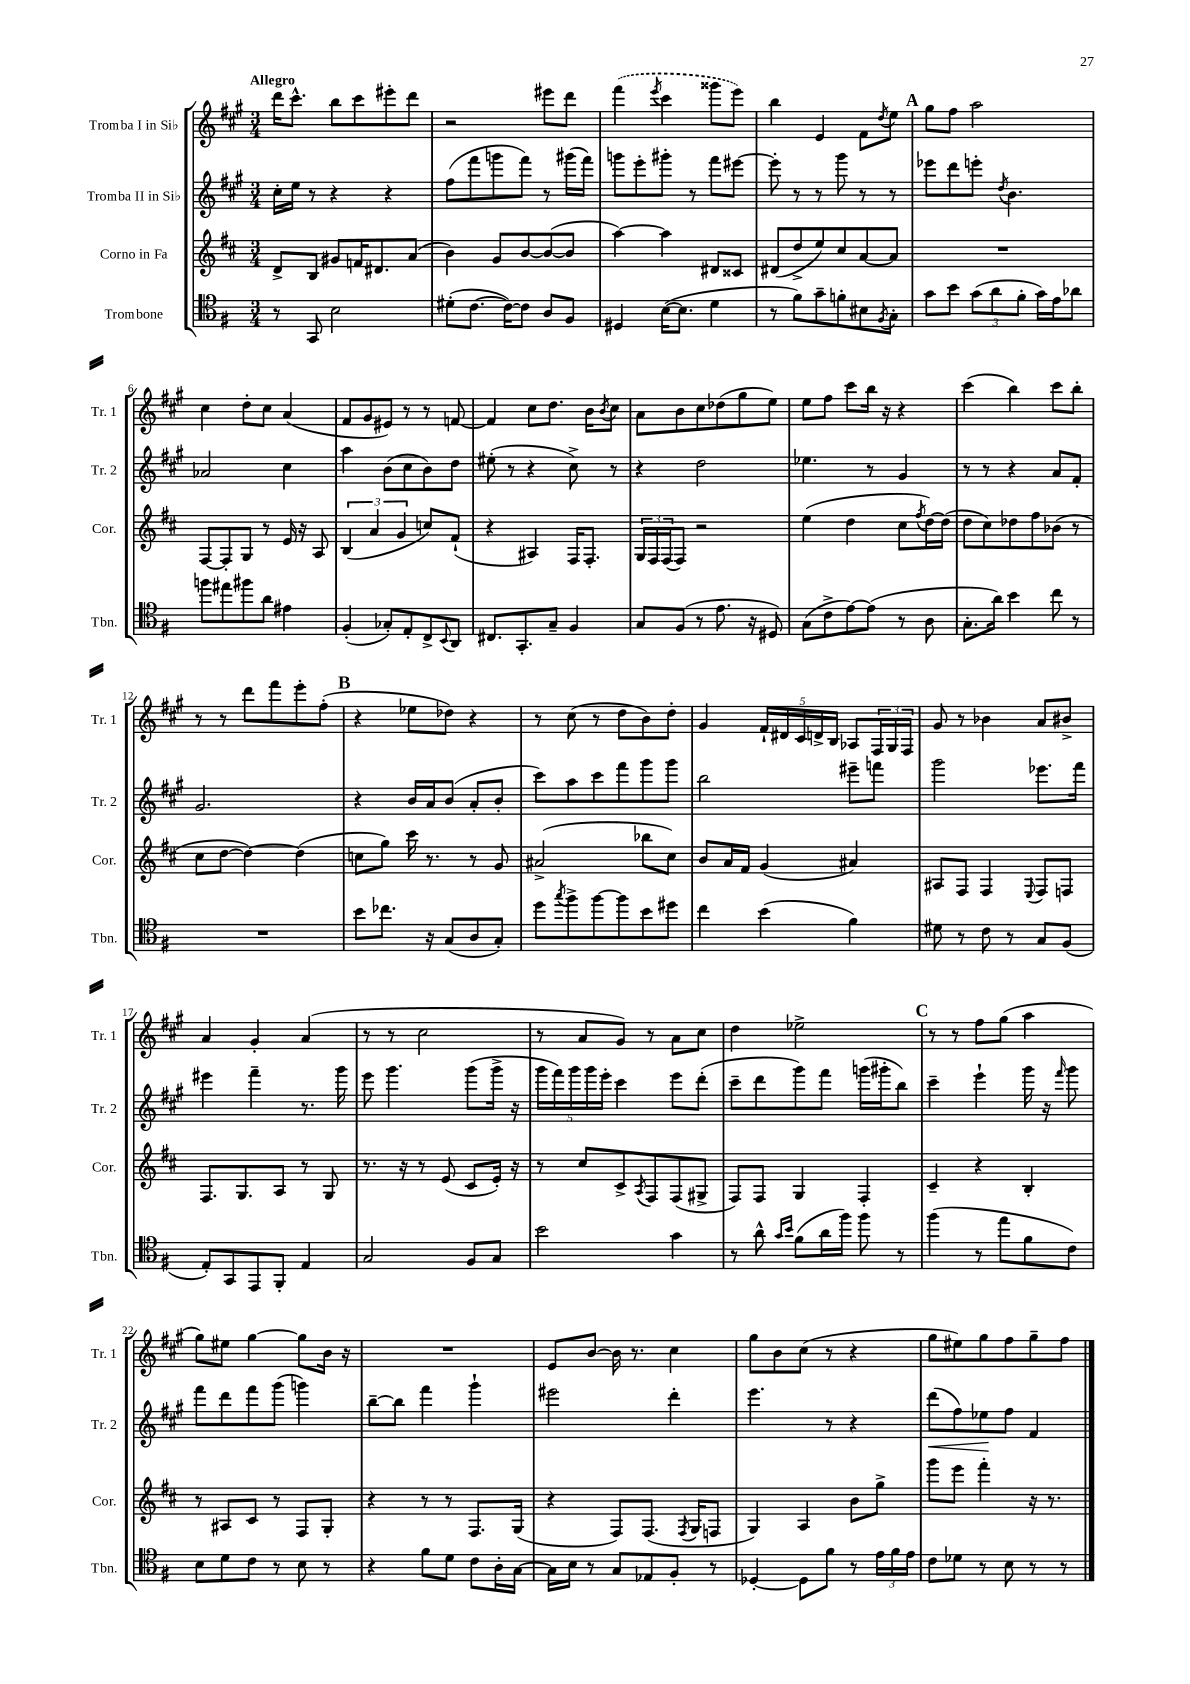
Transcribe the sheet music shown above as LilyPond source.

<<
\new StaffGroup <<
\new Staff = "s0" \with { instrumentName = "Tromba I in Sib" shortInstrumentName = "Tr. 1" } {
    \clef treble \key a \major \numericTimeSignature \time 3/4 \tempo "Allegro"
    d'''16 cis'''8.-^ b''8 cis'''8 eis'''8-. d'''8 |
    r2 eis'''8 d'''8 |
    \once \slurDashed fis'''4( \acciaccatura { e'''8 } cis'''4 gisis'''8 e'''8) |
    b''4 e'4 fis'8 \acciaccatura { d''8 } e''8 |
    \mark \markup { \bold "A" } gis''8 fis''8 a''2 |
    cis''4 d''8-. cis''8 a'4( |
    fis'8 gis'8 eis'8) r8 r8 f'8~ |
    f'4 cis''8 d''8. b'16 \acciaccatura { b'8 } cis''8 |
    a'8 b'8 cis''8 des''8( gis''8 e''8) |
    e''8 fis''8 cis'''8 b''16 r16 r4 |
    cis'''4( b''4) cis'''8 b''8-. |
    r8 r8 d'''8 fis'''8 e'''8-. fis''8-.( |
    \mark \markup { \bold "B" } r4 ees''8 des''8) r4 |
    r8 cis''8( r8 d''8 b'8) d''8-. |
    gis'4 \tuplet 5/4 { fis'16-! dis'16 cis'16 d'16-> b16 } aes8 \tuplet 3/2 { fis16 gis16 fis16 } |
    gis'8 r8 bes'4 a'8 bis'8-> |
    a'4 gis'4-. a'4( |
    r8 r8 cis''2 |
    r8 a'8 gis'8) r8 a'8 cis''8 |
    d''4 ees''2-> |
    \mark \markup { \bold "C" } r8 r8 fis''8 gis''8( a''4 |
    gis''8) eis''8 gis''4~ gis''8 b'16 r16 |
    R2. |
    e'8 b'8~ b'16 r8. cis''4 |
    gis''8 b'8 cis''8( r8 r4 |
    gis''8 eis''8) gis''8 fis''8 gis''8-- fis''8 \bar "|." |
}
\new Staff = "s1" \with { instrumentName = "Tromba II in Sib" shortInstrumentName = "Tr. 2" } {
    \clef treble \key a \major \numericTimeSignature \time 3/4
    cis''16-. e''16 r8 r4 r4 |
    fis''8( fis'''8 g'''8 fis'''8) r8 gis'''16( fis'''16) |
    g'''8 e'''8-. gis'''8-. r8 fis'''8 eis'''8~ |
    eis'''8-. r8 r8 gis'''8 r8 r8 |
    \mark \markup { \bold "A" } ees'''8 d'''8 e'''8-. \acciaccatura { d''8 } b'4. |
    aes'2 cis''4 |
    a''4 b'8( cis''8 b'8) d''8 |
    eis''8-.( r8 r4 cis''8->) r8 |
    r4 d''2 |
    ees''4. r8 gis'4 |
    r8 r8 r4 a'8 fis'8-. |
    gis'2. |
    \mark \markup { \bold "B" } r4 b'16 a'16 b'8( a'8-. b'8-. |
    cis'''8) a''8 cis'''8 fis'''8 gis'''8 gis'''8 |
    b''2 eis'''8-- f'''8 |
    gis'''2 ees'''8. fis'''16 |
    eis'''4 fis'''4-- r8. gis'''16 |
    e'''8 gis'''4. gis'''8( gis'''16-> r16 |
    \tuplet 5/4 { gis'''16 fis'''16) gis'''16 gis'''16 e'''16-. } cis'''4 e'''8 d'''8-.( |
    cis'''8-- d'''8 gis'''8) fis'''8 g'''16( gis'''16-. b''8) |
    \mark \markup { \bold "C" } cis'''4-- e'''4-! gis'''16 r16 \grace { fis'''16 } gis'''8 |
    fis'''8 d'''8 fis'''8 gis'''8( g'''4) |
    b''8~-- b''8 fis'''4 gis'''4-! |
    eis'''2 d'''4-. |
    e'''4. r8 r4 |
    d'''8\<( fis''8) ees''8\! fis''8 fis'4 \bar "|." |
}
\new Staff = "s2" \with { instrumentName = "Corno in Fa" shortInstrumentName = "Cor." } {
    \clef treble \key d \major \numericTimeSignature \time 3/4
    d'8-> b8 gis'8 f'16 dis'8. a'8( |
    b'4) g'8 b'8~ b'8~( b'8 |
    a''4~) a''4 dis'8 cisis'8 |
    dis'8( d''8-> e''8) cis''8 a'8~ a'8 |
    \mark \markup { \bold "A" } R2. |
    fis8~ fis8-. g8 r8 e'16 r16 a8 |
    \tuplet 3/2 { b4( a'4 g'4 } c''8) fis'8-!( |
    r4 ais4) fis16 fis8.-. |
    \tuplet 3/2 { g16 fis16 fis16( } fis8) r2 |
    e''4( d''4 cis''8 \acciaccatura { fis''8 } d''16~) d''16( |
    d''8 cis''8) des''8 fis''8 bes'8( r8 |
    cis''8 d''8~ d''4~) d''4( |
    \mark \markup { \bold "B" } c''8 g''8) cis'''16 r8. r8 g'8 |
    ais'2->( bes''8 cis''8) |
    b'8 a'16 fis'16 g'4( ais'4) |
    ais8 fis8 fis4 \appoggiatura { e8 } fis8 f8 |
    fis8. g8. a8 r8 g8 |
    r8. r16 r8 e'8( cis'8 e'16-.) r16 |
    r8 cis''8 cis'8-> \acciaccatura { a8 } fis8 fis8( gis8-> |
    fis8) fis8 g4 fis4-. |
    \mark \markup { \bold "C" } cis'4-- r4 b4-. |
    r8 ais8 cis'8 r8 fis8 g8-. |
    r4 r8 r8 fis8. g16( |
    r4 fis8) fis8.( \acciaccatura { fis8 } g16 f8 |
    g4) a4 b'8 g''8-> |
    g'''8 e'''8 fis'''4-. r16 r8. \bar "|." |
}
\new Staff = "s3" \with { instrumentName = "Trombone" shortInstrumentName = "Tbn." } {
    \clef tenor \key g \major \numericTimeSignature \time 3/4
    r8 g,8 b2 |
    dis'8-.( c'8.~ c'16~) c'8 a8 fis8 |
    dis4 b16~( b8. d'4 |
    r8 fis'8) g'8-- f'8-. bis8 \acciaccatura { fis8 } g8-. |
    \mark \markup { \bold "A" } g'8 b'8 \tuplet 3/2 { g'8( a'8 fis'8-. } g'16) e'16 aes'8 |
    f''8 eis''8 fis''8 a'8 eis'4 |
    fis4-.( ges8-.) e8-. c8-> \appoggiatura { b,8 } a,8 |
    cis8. g,8.-. g8-- fis4 |
    g8 fis8( r8 e'8. r16 dis8) |
    g8( c'8-> e'8~) e'8( r8 a8 |
    g8.-. a'16) b'4 c''8 r8 |
    R2. |
    \mark \markup { \bold "B" } b'8 ces''8. r16 g8( a8 g8-.) |
    d''8 \acciaccatura { g''8 } fis''8-> fis''8~ fis''8 b'8 dis''8 |
    c''4 b'4( fis'4) |
    dis'8 r8 c'8 r8 g8 fis8( |
    e8-.) g,8 e,8 fis,8-. e4 |
    g2 fis8 g8 |
    b'2 g'4 |
    r8 a'8-^ \grace { g'16 b'16 } fis'8( a'16 fis''16) fis''8 r8 |
    \mark \markup { \bold "C" } fis''4( r8 e''8 fis'8 c'8) |
    b8 d'8 c'8 r8 b8 r8 |
    r4 fis'8 d'8 c'8 a16-. g16~ |
    g16 b16 r8 g8 ees8 fis8-. r8 |
    des4~-. des8 fis'8 r8 \tuplet 3/2 { e'16 fis'16 e'16 } |
    c'8 des'8 r8 b8 r8 r8 \bar "|." |
}
>>
>>
